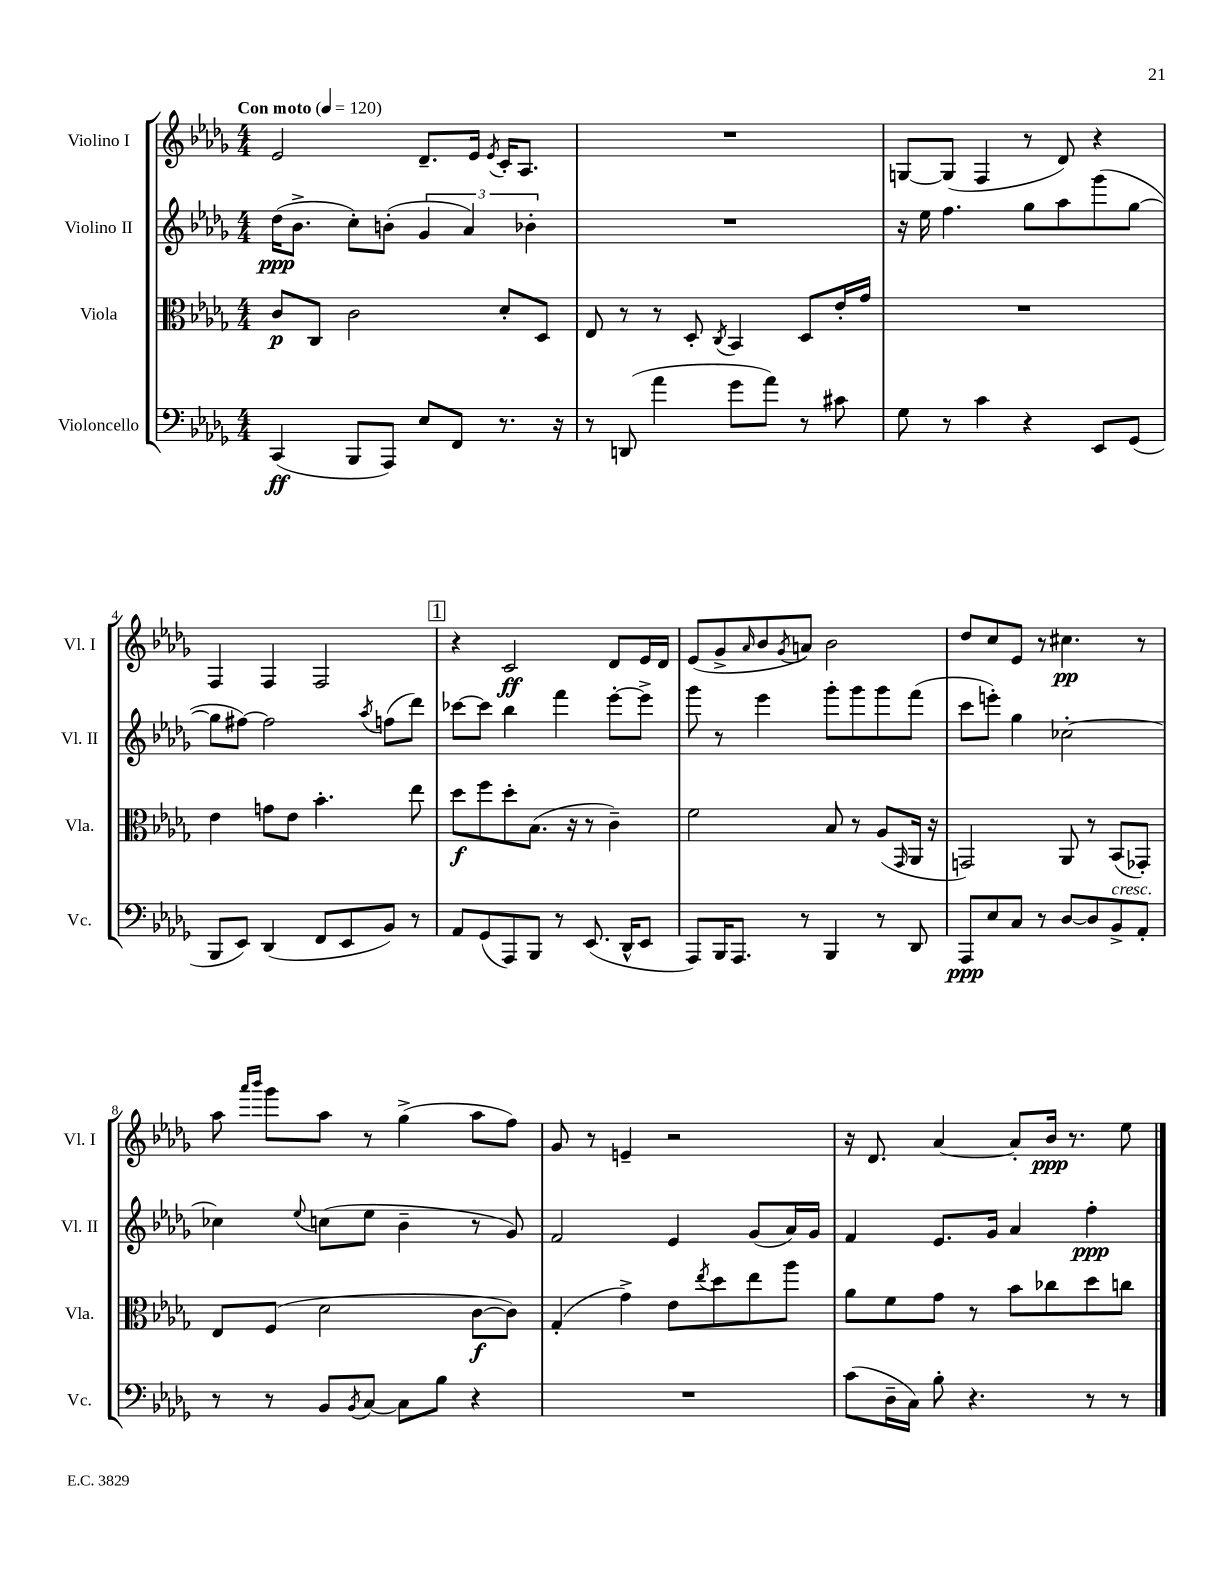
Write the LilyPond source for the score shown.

<<
\new StaffGroup <<
\new Staff = "s0" \with { instrumentName = "Violino I" shortInstrumentName = "Vl. I" } {
    \clef treble \key des \major \numericTimeSignature \time 4/4 \tempo "Con moto" 4 = 120
    ees'2 des'8.-- ees'16 \acciaccatura { ees'8 } c'16-. aes8. |
    R1 |
    g8~ g8( f4 r8 des'8) r4 |
    f4 f4 f2 |
    \mark \markup { \box "1" } r4 c'2\ff des'8 ees'16 des'16 |
    ees'8( ges'8-> \grace { aes'16 } bes'8 \acciaccatura { ges'8 } a'8) bes'2 |
    des''8 c''8 ees'8 r8 cis''4.\pp r8 |
    aes''8 \grace { aes'''16 bes'''16 } ges'''8 aes''8 r8 ges''4->( aes''8 f''8) |
    ges'8 r8 e'4-- r2 |
    r16 des'8. aes'4~ aes'8-. bes'16\ppp r8. ees''8 \bar "|." |
}
\new Staff = "s1" \with { instrumentName = "Violino II" shortInstrumentName = "Vl. II" } {
    \clef treble \key des \major \numericTimeSignature \time 4/4
    des''16\ppp( bes'8.-> c''8-.) b'8-.( \tuplet 3/2 { ges'4 aes'4) bes'4-. } |
    R1 |
    r16 ees''16 f''4. ges''8 aes''8 ges'''8( ges''8~ |
    ges''8 fis''8~) fis''2 \acciaccatura { aes''8 } f''8( des'''8) |
    \mark \markup { \box "1" } ces'''8~ ces'''8 bes''4 f'''4 ees'''8~-. ees'''8-> |
    ges'''8 r8 ees'''4 ges'''8-. ges'''8 ges'''8 f'''8( |
    c'''8 e'''8-.) ges''4 ces''2~-. |
    ces''4 \appoggiatura { ees''8 } c''8( ees''8 bes'4-- r8 ges'8) |
    f'2 ees'4 ges'8( aes'16) ges'16 |
    f'4 ees'8. ges'16 aes'4 f''4-.\ppp \bar "|." |
}
\new Staff = "s2" \with { instrumentName = "Viola" shortInstrumentName = "Vla." } {
    \clef alto \key des \major \numericTimeSignature \time 4/4
    c'8\p c8 c'2 des'8-. des8 |
    ees8 r8 r8 des8-. \acciaccatura { c8 } bes,4 des8 ees'16-. ges'16 |
    R1 |
    ees'4 g'8 ees'8 bes'4.-. ees''8 |
    \mark \markup { \box "1" } des''8\f f''8 des''8-. bes8.( r16 r8 c'4--) |
    f'2 bes8 r8 aes8( \grace { ges,16 } aes,16 r16 |
    g,2) aes,8 r8 bes,8( ges,8-.) |
    ees8 f8( des'2 c'8~\f c'8) |
    ges4-.( ges'4->) ees'8 \acciaccatura { ees''8 } des''8 ees''8 aes''8 |
    aes'8 f'8 ges'8 r8 bes'8 ces''8 des''8 c''8 \bar "|." |
}
\new Staff = "s3" \with { instrumentName = "Violoncello" shortInstrumentName = "Vc." } {
    \clef bass \key des \major \numericTimeSignature \time 4/4
    c,4\ff( bes,,8 aes,,8) ees8 f,8 r8. r16 |
    r8 d,8( aes'4 ges'8 aes'8) r8 cis'8 |
    ges8 r8 c'4 r4 ees,8 ges,8( |
    bes,,8 ees,8) des,4( f,8 ees,8 bes,8) r8 |
    \mark \markup { \box "1" } aes,8 ges,8( aes,,8) bes,,8 r8 ees,8.( des,16-^ ees,8 |
    aes,,8) bes,,16 aes,,8. r8 bes,,4 r8 des,8 |
    aes,,8\ppp ees8 c8 r8 des8~ des8 bes,8->^\markup { \italic "cresc." } aes,8-. |
    r8 r8 bes,8 \acciaccatura { bes,8 } c8~ c8 bes8 r4 |
    R1 |
    c'8( des16-- c16) bes8-. r4. r8 r8 \bar "|." |
}
>>
>>
